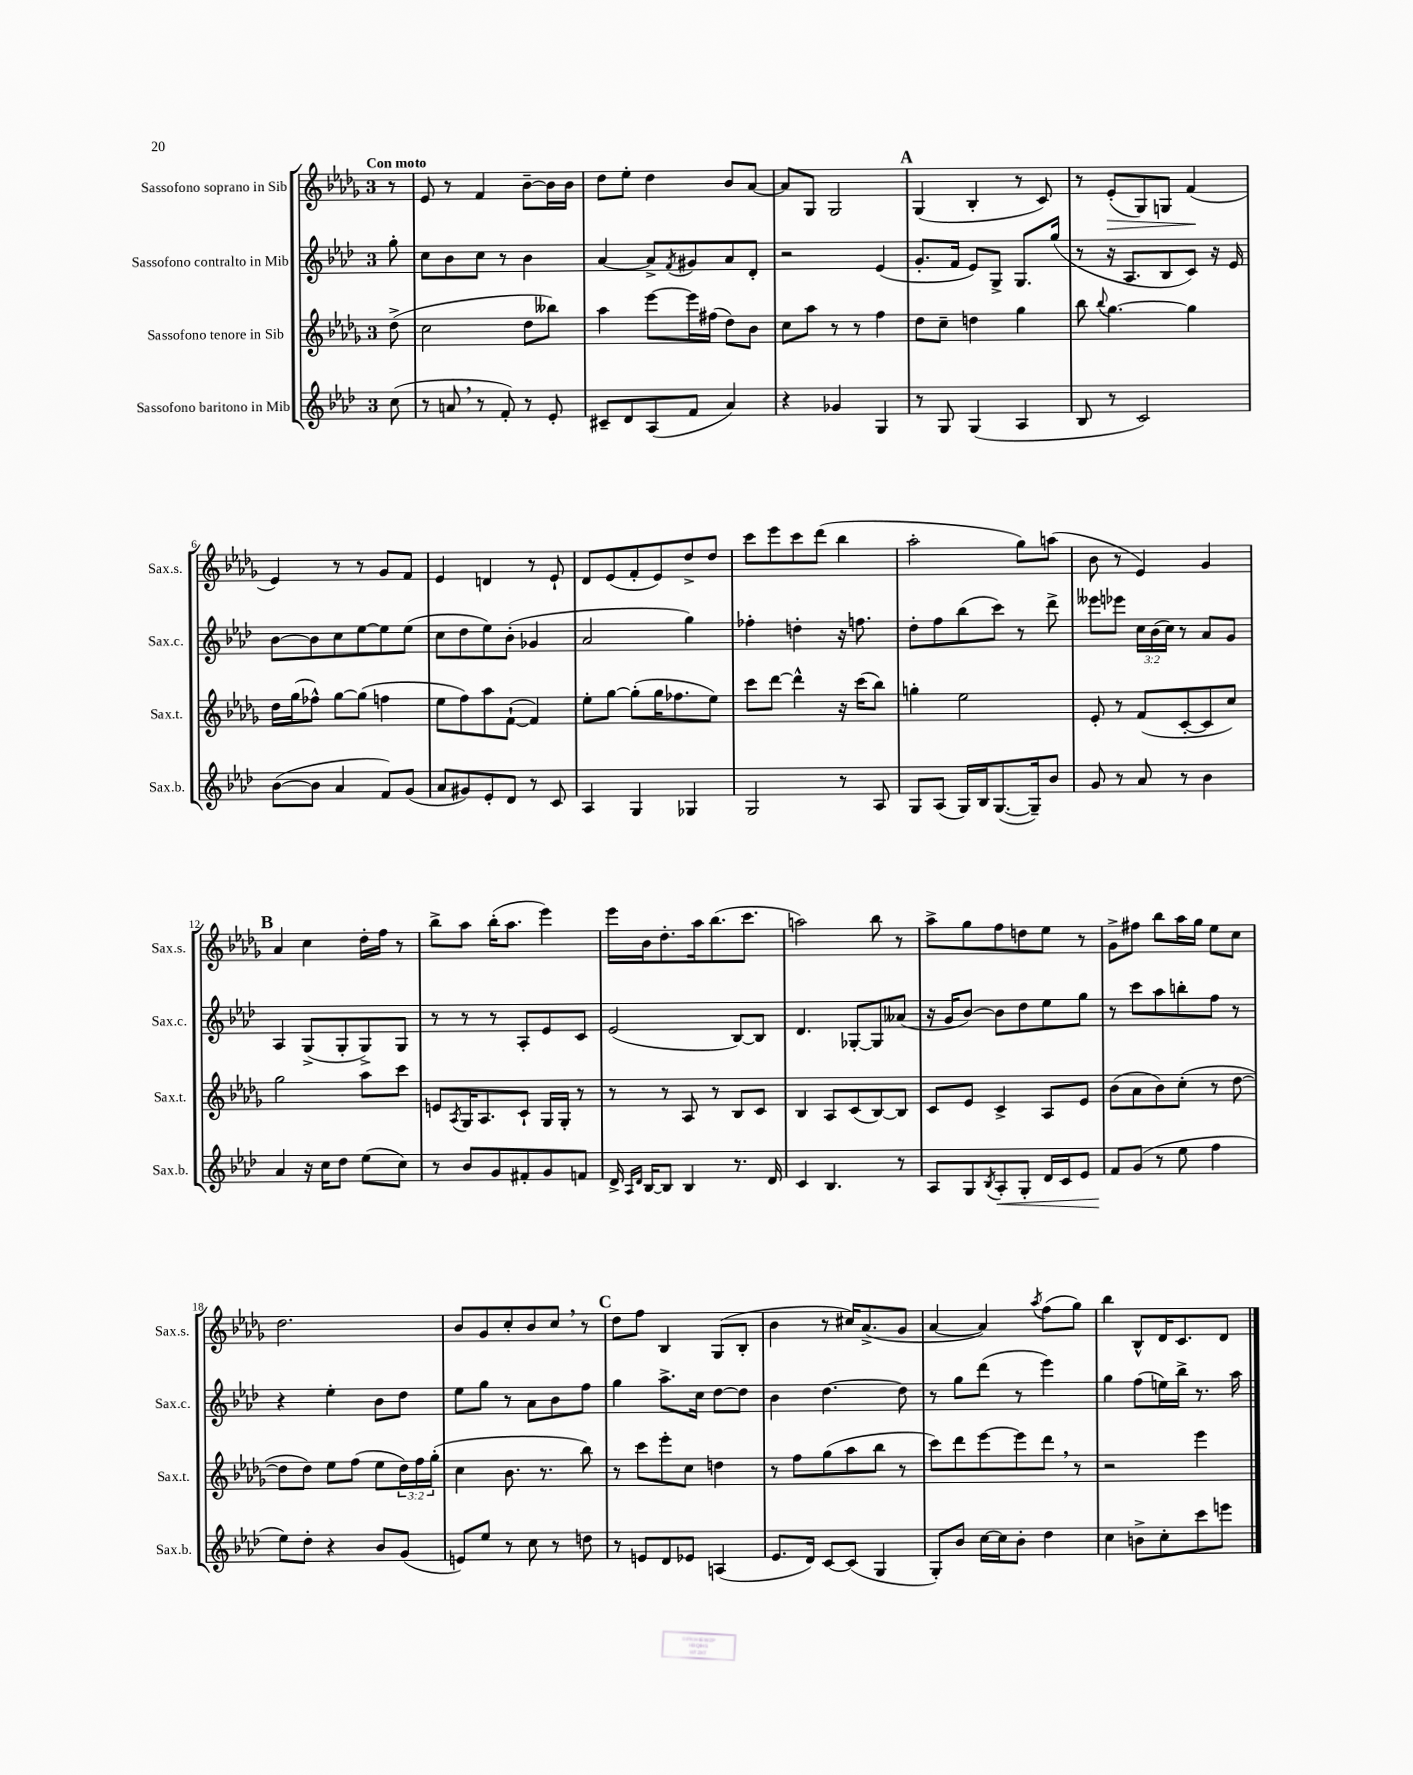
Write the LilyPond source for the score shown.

<<
\new StaffGroup <<
\new Staff = "s0" \with { instrumentName = "Sassofono soprano in Sib" shortInstrumentName = "Sax.s." } {
    \clef treble \key des \major \once \override Staff.TimeSignature.style = #'single-digit \time 3/4 \partial 8 \tempo "Con moto"
    r8 |
    ees'8 r8 f'4 bes'8~-- bes'16 bes'16 |
    des''8 ees''8-. des''4 bes'8 aes'8~ |
    aes'8 ges8 ges2 |
    \mark \markup { \bold "A" } ges4( bes4-. r8 c'8) |
    r8 ees'8-.\>( ges8) g8 f'4\!( |
    ees'4) r8 r8 ges'8 f'8 |
    ees'4 d'4 r8 ees'8-! |
    des'8 ees'8( f'8-. ees'8) des''8-> des''8 |
    c'''8 ees'''8 c'''8 des'''8( bes''4 |
    aes''2-. ges''8) a''8( |
    bes'8 r8 ees'4) ges'4 |
    \mark \markup { \bold "B" } aes'4 c''4 des''16-. f''16 r8 |
    bes''8-> aes''8 bes''16-.( aes''8. ees'''4) |
    ees'''16 bes'16 des''8.-. aes''16 bes''8.( c'''8. |
    a''2) bes''8 r8 |
    aes''8-> ges''8 f''8 d''8 ees''8 r8 |
    ges'8-> fis''8 bes''8 aes''16 ges''16 ees''8 c''8 |
    des''2. |
    bes'8 ges'8 c''8-. bes'8 c''8 \breathe r8 |
    \mark \markup { \bold "C" } des''8 f''8 bes4 ges8( bes8-. |
    bes'4 r8 cis''16) aes'8.->( ges'8 |
    aes'4~ aes'4) \acciaccatura { aes''8 } f''8( ges''8) |
    bes''4 bes8-^ des'16 c'8. des'8 \bar "|." |
}
\new Staff = "s1" \with { instrumentName = "Sassofono contralto in Mib" shortInstrumentName = "Sax.c." } {
    \clef treble \key aes \major \once \override Staff.TimeSignature.style = #'single-digit \time 3/4 \override Staff.TupletNumber.text = #tuplet-number::calc-fraction-text \partial 8
    g''8-. |
    c''8 bes'8 c''8 r8 bes'4 |
    aes'4~ aes'8-> \acciaccatura { f'8 } gis'8 aes'8 des'8-. |
    r2 ees'4( |
    \mark \markup { \bold "A" } g'8.-. f'16 ees'8) g8-> g8. g''16( |
    r8 r16 aes8. bes8 c'8) r16 ees'16 |
    bes'8~ bes'8 c''8 ees''8~ ees''8 ees''8( |
    c''8 des''8 ees''8) bes'8-.( ges'4 |
    aes'2 g''4) |
    fes''4-. d''4-. r16 f''8. |
    des''8-. f''8 bes''8( c'''8) r8 des'''8-> |
    eeses'''8 ees'''8 \tuplet 3/2 { c''16 bes'16( c''16) } r8 aes'8 g'8 |
    \mark \markup { \bold "B" } aes4 g8->( g8-. g8->) g8 |
    r8 r8 r8 aes8-. ees'8 c'8 |
    ees'2( bes8~) bes8 |
    des'4. ges8~-. ges8 aeses'8( |
    r16 g'16 bes'8~) bes'8 des''8 ees''8 g''8 |
    r8 c'''8 aes''8 b''8-. f''8 r8 |
    r4 ees''4-. bes'8 des''8 |
    ees''8 g''8 r8 aes'8 bes'8 f''8 |
    \mark \markup { \bold "C" } g''4 aes''8.-> c''16 des''8~ des''8 |
    bes'4 des''4.~ des''8 |
    r8 g''8 des'''8( r8 ees'''4) |
    g''4 f''8( e''16) bes''16-> r8. aes''16 \bar "|." |
}
\new Staff = "s2" \with { instrumentName = "Sassofono tenore in Sib" shortInstrumentName = "Sax.t." } {
    \clef treble \key des \major \once \override Staff.TimeSignature.style = #'single-digit \time 3/4 \override Staff.TupletNumber.text = #tuplet-number::calc-fraction-text \partial 8
    des''8->( |
    c''2 des''8 beses''8) |
    aes''4 ees'''8~ ees'''16 fis''16( des''8) bes'8 |
    c''8 aes''8 r8 r8 f''4 |
    \mark \markup { \bold "A" } des''8 c''8-- d''4 ges''4 |
    bes''8 \appoggiatura { bes''8 } ges''4.~ ges''4 |
    des''16 ges''16( fes''8-^) ges''8~ ges''8( f''4 |
    ees''8 f''8) aes''8 f'8~-!( f'4) |
    ees''8-. ges''8~ ges''8-.( ges''16 fes''8. ees''8) |
    c'''8 des'''8~ des'''4-^ r16 c'''16( bes''8) |
    g''4-. ees''2 |
    ees'8-. r8 f'8( c'8~-. c'8 c''8) |
    \mark \markup { \bold "B" } ges''2 aes''8 c'''8 |
    e'8 \acciaccatura { aes8 } ges16 aes8. c'8-! ges16 ges16-. r8 |
    r8 r8 aes8 r8 bes8 c'8 |
    bes4 aes8 c'8( bes8~) bes8 |
    c'8 ees'8 c'4-> aes8 ees'8 |
    bes'8( aes'8 bes'8) c''8-.( r8 des''8~ |
    des''8 des''8) ees''8 f''8( ees''8 \tuplet 3/2 { des''16) f''16 ges''16-.( } |
    c''4 bes'8. r8. bes''8) |
    \mark \markup { \bold "C" } r8 c'''8 ees'''8-. c''8 d''4 |
    r8 f''8 ges''8( aes''8 bes''8 r8 |
    c'''8) des'''8 ees'''8~ ees'''8 des'''8 \breathe r8 |
    r2 ees'''4 \bar "|." |
}
\new Staff = "s3" \with { instrumentName = "Sassofono baritono in Mib" shortInstrumentName = "Sax.b." } {
    \clef treble \key aes \major \once \override Staff.TimeSignature.style = #'single-digit \time 3/4 \partial 8
    c''8( |
    r8 a'8 \breathe r8 f'8-.) r8 ees'8-. |
    cis'8-- des'8 aes8( f'8 aes'4) |
    r4 ges'4 g4 |
    \mark \markup { \bold "A" } r8 g8 g4( aes4 |
    bes8 r8 c'2) |
    bes'8~( bes'8 aes'4 f'8) g'8( |
    aes'8 gis'8) ees'8-. des'8 r8 c'8 |
    aes4 g4 ges4 |
    g2 r8 aes8 |
    g8 aes8( g16) bes16 g8.~( g16--) bes'8 |
    g'8 r8 aes'8 r8 bes'4 |
    \mark \markup { \bold "B" } aes'4 r16 c''16 des''8 ees''8( c''8) |
    r8 bes'8 g'8 fis'8-. g'8 f'8 |
    des'16-> \grace { aes16 des'16 } bes16~ bes8 bes4 r8. des'16 |
    c'4 bes4. r8 |
    aes8 g8 \acciaccatura { bes8 } aes8-.\< g8-. des'16 c'16 ees'8 |
    f'8\! g'8( r8 ees''8 f''4 |
    ees''8) des''8-. r4 bes'8 g'8( |
    e'8) ees''8 r8 c''8 r8 d''8 |
    \mark \markup { \bold "C" } r8 e'8 des'8 ees'8 a4( |
    ees'8. des'16) c'8~ c'8( g4 |
    g8-.) bes'8 c''16~ c''16 bes'8-. des''4 |
    c''4 b'8-> c''8-. c'''8 e'''8 \bar "|." |
}
>>
>>
